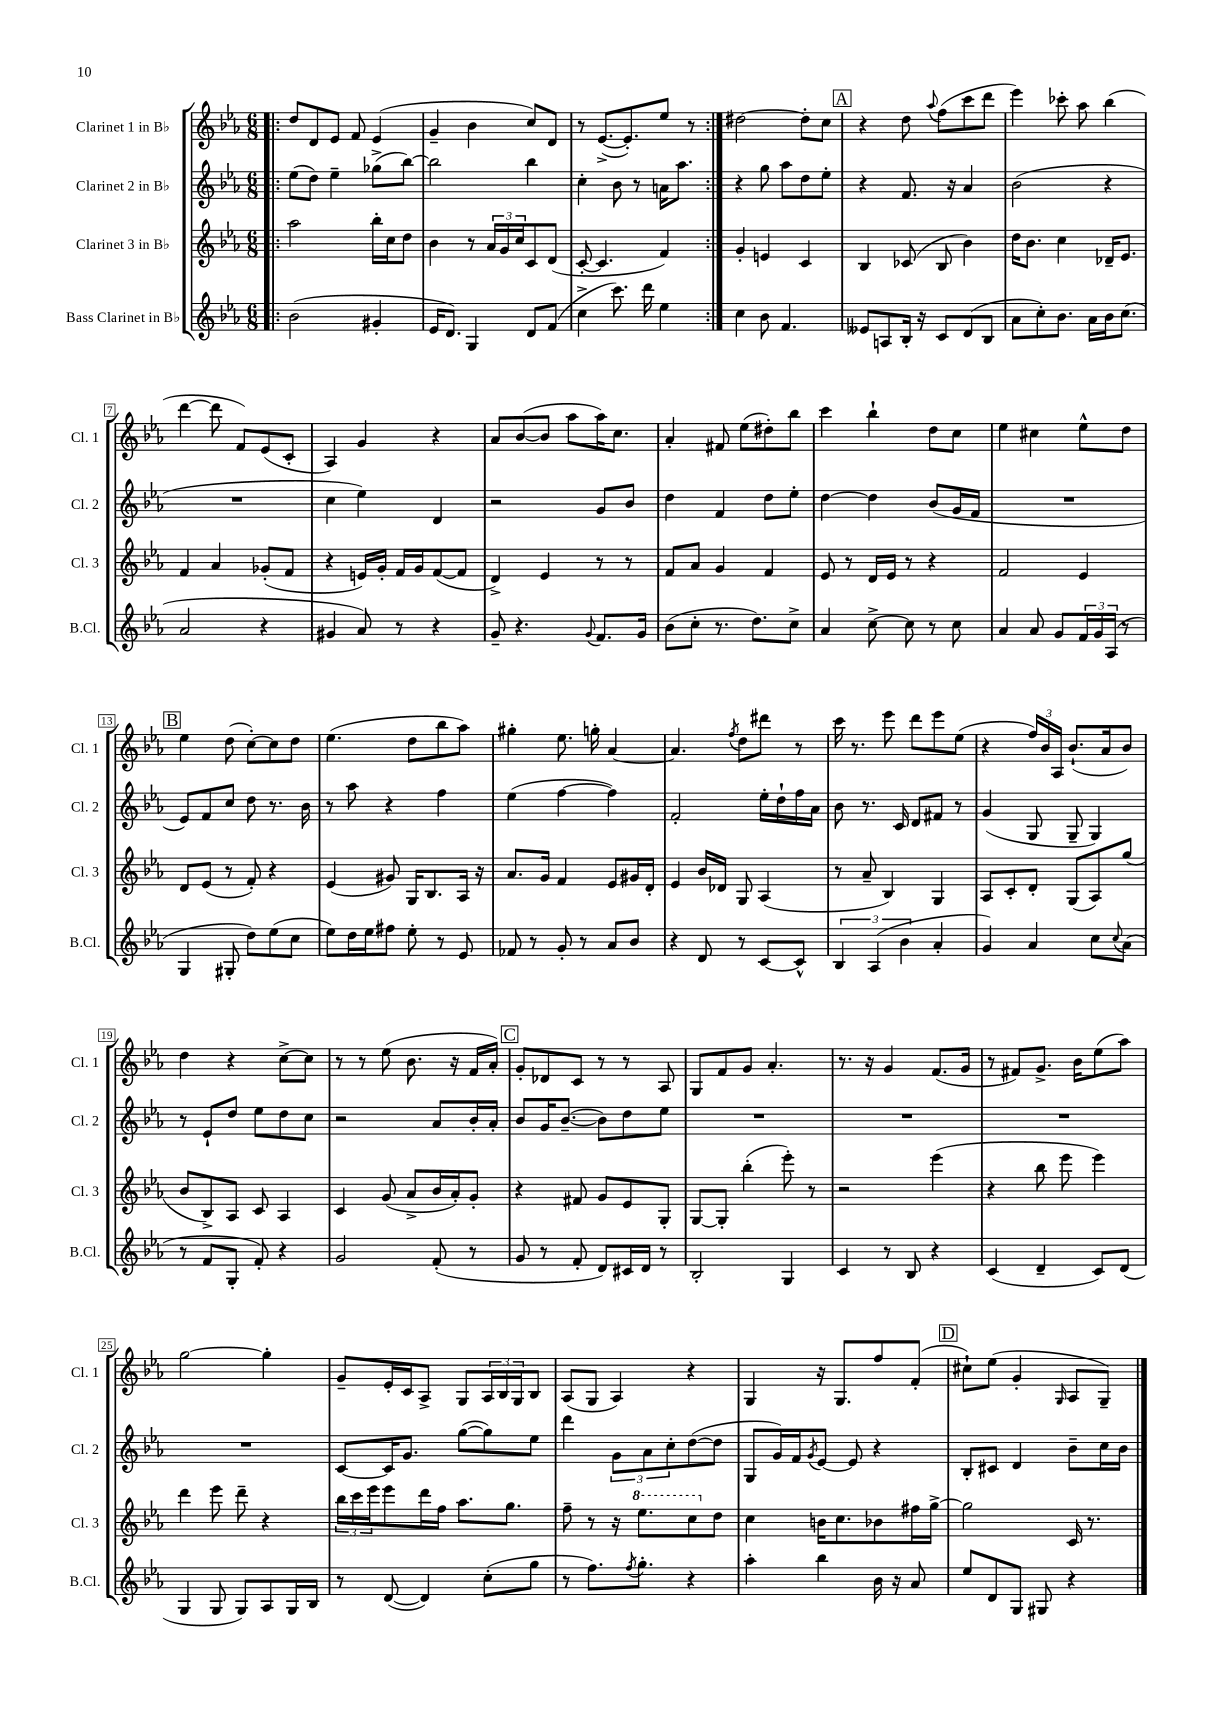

**kern	**kern	**kern	**kern
*staff4	*staff3	*staff2	*staff1
*clefG2	*clefG2	*clefG2	*clefG2
*k[b-e-a-]	*k[b-e-a-]	*k[b-e-a-]	*k[b-e-a-]
*M6/8	*M6/8	*M6/8	*M6/8
=!|:	=!|:	=!|:	=!|:
(2b-\	2aa-\	(8ee-\L	8dd/L
.	.	8dd\J)	8d/
.	.	4ee-~\	8e-/J
.	.	.	8f/
4g#'/	16bb-'\LL	(8gg-^\L	(4e-/
.	16cc\J	.	.
.	8dd\J	[8bb-\J)	.
=	=	=	=
16e-/LK	4b-\	2bb-\]	4g~/
8.d/J)	.	.	.
4G/	8r	.	4b-\
.	24a-/LL	.	.
.	24g/	.	.
.	24cc/J	.	.
8d/L	8c/	4bb-\	8cc/L)
(8f/J	(8d/J	.	8d/J
=	=	=	=
4cc^\	[8c'/	4cc'\	8r
.	4.c/]	.	([8.e-^/L
8.ccc\)	.	8b-\	.
.	.	.	8.e-'/])
.	.	8r	.
16ddd\	.	.	.
4ee-\	4f/)	16a\LK	8ee-/J
.	.	8.aa-\J	.
.	.	.	8r
=:|!	=:|!	=:|!	=:|!
4cc\	4g'/	4r	[2dd#\
8b-\	4e/	8gg\	.
4.f/	.	8aa-\L	.
.	4c/	8dd\	8dd#'\]L
.	.	8ee-'\J	8cc\J
=	=	=	=
8e--/L	4B-/	4r	4r
8A/	.	.	.
16B-'/Jk	(8c-/	8.f/	8dd\
16r	.	.	.
.	.	.	8qqaa-/
8c/L	8B-/	.	(8ff\L
.	.	16r	.
(8d/	4b-\)	4a-/	8ccc\
8B-/J	.	.	8ddd\J
=	=	=	=
8a-\L	16dd\LK	(2b-\	4eee-\)
.	8.b-\J	.	.
8cc'\)	.	.	.
8.b-\J	4cc\	.	8ccc-'\
.	.	.	8aa-\
16a-\LL	.	.	.
16b-\J	16d-~/LK	4r	(4bb-\
(8.cc\J	8.e-/J	.	.
=	=	=	=
2a-/	4f/	2.r	[4ddd\
.	4a-/	.	8ddd\]
.	.	.	8f/L)
4r	(8g-'/L	.	(8e-/
.	8f/J	.	8c'/J
=	=	=	=
4g#/	4r	4cc\	4A-/)
8a-/)	16e/LL)	4ee-\)	4g/
.	16g'/JJ	.	.
8r	16f/LL	.	.
.	16g/J	.	.
4r	([8f/	4d/	4r
.	8f/]J	.	.
=	=	=	=
8g~/	4d^/)	2r	8a-/L
4.r	.	.	([8b-/
.	4e-/	.	8b-/]J
.	.	.	8aa-\L
8qqg/	.	.	.
8.f/L	8r	8g/L	16aa-\K)
.	.	.	8.cc\J
.	8r	8b-/J	.
16g/Jk	.	.	.
=	=	=	=
(8b-\L	8f/L	4dd\	4a-'/
8cc'\J	8a-/J	.	.
8.r	4g/	4f/	8f#/
.	.	.	(8ee-\L
8.dd\L)	.	.	.
.	4f/	8dd\L	8dd#'\)
8cc^\J	.	8ee-'\J	8bb-\J
=	=	=	=
4a-/	8e-/	[4dd\	4ccc\
.	8r	.	.
[8cc^\	16d/LL	4dd\]	4bb-`\
.	16e-/JJ	.	.
8cc\]	8r	.	.
8r	4r	(8b-/L	8dd\L
8cc\	.	16g/L	8cc\J
.	.	16f/JJ	.
=	=	=	=
4a-/	2f/	2.r	4ee-\
8a-/	.	.	4cc#\
8g/L	.	.	.
24f/L	4e-/	.	8ee-^^\L
24g/	.	.	.
(24A-/JJ	.	.	.
8r	.	.	8dd\J
=	=	=	=
4G/	8d/L	8e-/L)	4ee-\
.	(8e-/J	8f/	.
8G#'/	8r	8cc/J	(8dd\
8dd\L)	8f'/)	8dd\	[8cc'\L)
(8ee-\	4r	8.r	8cc\]
8cc\J	.	.	8dd\J
.	.	16b-\	.
=	=	=	=
8ee-\L)	(4e-/	8r	(4.ee-\
16dd\L	.	8aa-\	.
16ee-\J	.	.	.
8ff#\J	8g#/)	4r	.
8ee-'\	16G/LK	.	8dd\L
.	8.B-/	.	.
8r	.	4ff\	8bb-\
8e-/	16A-/Jk	.	8aa-\J)
.	16r	.	.
=	=	=	=
8f-/	8.a-/L	(4ee-\	4gg#'\
8r	.	.	.
.	16g/Jk	.	.
8g'/	4f/	[4ff\	8.ee-\
8r	.	.	.
.	.	.	16gg'\
8a-/L	8e-/L	4ff\])	[4a-/
8b-/J	16g#/L	.	.
.	16d'/JJ	.	.
=	=	=	=
4r	4e-/	2f'/	4.a-/]
8d/	16b-/LL	.	.
.	16d-/JJ	.	.
.	.	.	8qff/
8r	8G/	.	8dd\L
[8c/L	(4A-/	16ee-'\LL	8ddd#\J
.	.	16dd`\	.
8c^^/]J	.	16ff\	8r
.	.	16a-\JJ	.
=	=	=	=
6B-/	8r	8b-\	16ccc\
.	.	.	8.r
.	8a-~/	8.r	.
(6A-/	.	.	.
.	4B-/)	.	8eee-\
.	.	16c/	.
6b-\	.	.	.
.	.	8d/L	8ddd\L
4a-'/	4G/	8f#/J	8eee-\
.	.	8r	(8ee-\J
=	=	=	=
4g/)	8A-/L	(4g/	4r
.	8c'/	.	.
4a-/	8d'/J	8G/	24ff/LL)
.	.	.	24b-/
.	.	.	24A-/JJ
.	(8G/L	8G~/	(8.b-`/L
8cc\L	8A-/)	4G/)	.
.	.	.	16a-/k
8qqcc/	.	.	.
(8a-\J	(8gg/J	.	8b-/J)
=	=	=	=
8r	8b-/L	8r	4dd\
8f/L	8B-^/)	8e-`/L	.
8G'/J	8A-/J	8dd/J	4r
8f'/)	8c/	8ee-\L	.
4r	4A-/	8dd\	[8cc^\L
.	.	8cc\J	8cc\]J
=	=	=	=
2g/	4c/	2r	8r
.	.	.	8r
.	(8g/	.	(8ee-\
.	8a-^/L	.	8.b-\
(8f'/	16b-/L	8a-/L	.
.	16a-'/J)	.	16r
8r	8g'/J	16b-'/L	16f/LL
.	.	16a-'/JJ	16a-'/JJ)
=	=	=	=
8g/	4r	8b-/L	8g'/L
8r	.	16g/K	8d-/
.	.	([8.b-~/J	.
8f'/	8f#/	.	8c/J
8d/L)	8g/L	8b-\]L)	8r
16c#/L	8e-/	8dd\	8r
16d/JJ	.	.	.
8r	8G'/J	8ee-\J	8A-/
=	=	=	=
2B-'/	[8G/L	2.r	8G/L
.	8G'/]J	.	8f/
.	(4bb-'\	.	8g/J
.	.	.	4.a-'/
4G/	8eee-'\)	.	.
.	8r	.	.
=	=	=	=
4c/	2r	2.r	8.r
.	.	.	16r
8r	.	.	4g/
8B-/	.	.	.
4r	(4eee-\	.	(8.f/L
.	.	.	16g/Jk
=	=	=	=
(4c/	4r	2.r	8r
.	.	.	8f#/L)
4d~/	8bb-\	.	8.g^/J
.	8eee-\	.	.
.	.	.	16b-\LK
8c/L)	4eee-\)	.	(8ee-\
(8d/J	.	.	8aa-\J)
=	=	=	=
4G/	4ddd\	2.r	[2gg\
8G/	8eee-\	.	.
8G/L)	8ddd~\	.	.
8A-/	4r	.	4gg'\]
16G/L	.	.	.
16B-/JJ	.	.	.
=	=	=	=
8r	24bb-\LL	[8c/L	8g~/L
.	24ccc\	.	.
.	24eee-\J	.	.
([8d/	8eee-\	16c/]K	16e-'/L
.	.	8.g/J	16c/J
4d/])	16ddd\L	.	8A-^/J
.	16ff\JJ	.	.
.	8.aa-\L	([8gg\L	8G/L
(8cc'\L	.	8gg\])	24A-/L
.	.	.	24B-/
.	8.gg\J	.	.
.	.	.	24G/J
8gg\J	.	8ee-\J	8B-/J
=	=	=	=
8r	8ff~\	4ddd\	(8A-/L
8.ff\L)	8r	.	8G/J
.	16r	12g\L	4A-/)
8qff/	.	.	.
8.gg'\J	8.eee-\L	.	.
.	.	12a-\	.
.	.	12cc'\	.
4r	8ccc\	([8dd\	4r
.	8dd\J	8dd\]J	.
=	=	=	=
4aa-'\	4cc\	8G/L	4G/
.	.	16g/L)	.
.	.	16f/J	.
.	.	8qg/	.
4bb-\	16b\LK	[8e-/J	16r
.	8.cc\	.	8.G/L
.	.	8e-/]	.
16b-\	8b-\	4r	8ff/
16r	.	.	.
8a-/	16ff#\L	.	(8f'/J
.	[16gg^\JJ	.	.
=	=	=	=
8ee-/L	2gg\]	8B-'/L	8cc#`\L)
8d/	.	8c#/J	(8ee-\J
8G/J	.	4d/	4g'/
8G#/	.	.	.
.	.	.	16qqG/
4r	16c/	8b-~\L	8A-/L
.	8.r	.	.
.	.	16cc\L	8G~/J)
.	.	16b-\JJ	.
==	==	==	==
*-	*-	*-	*-
